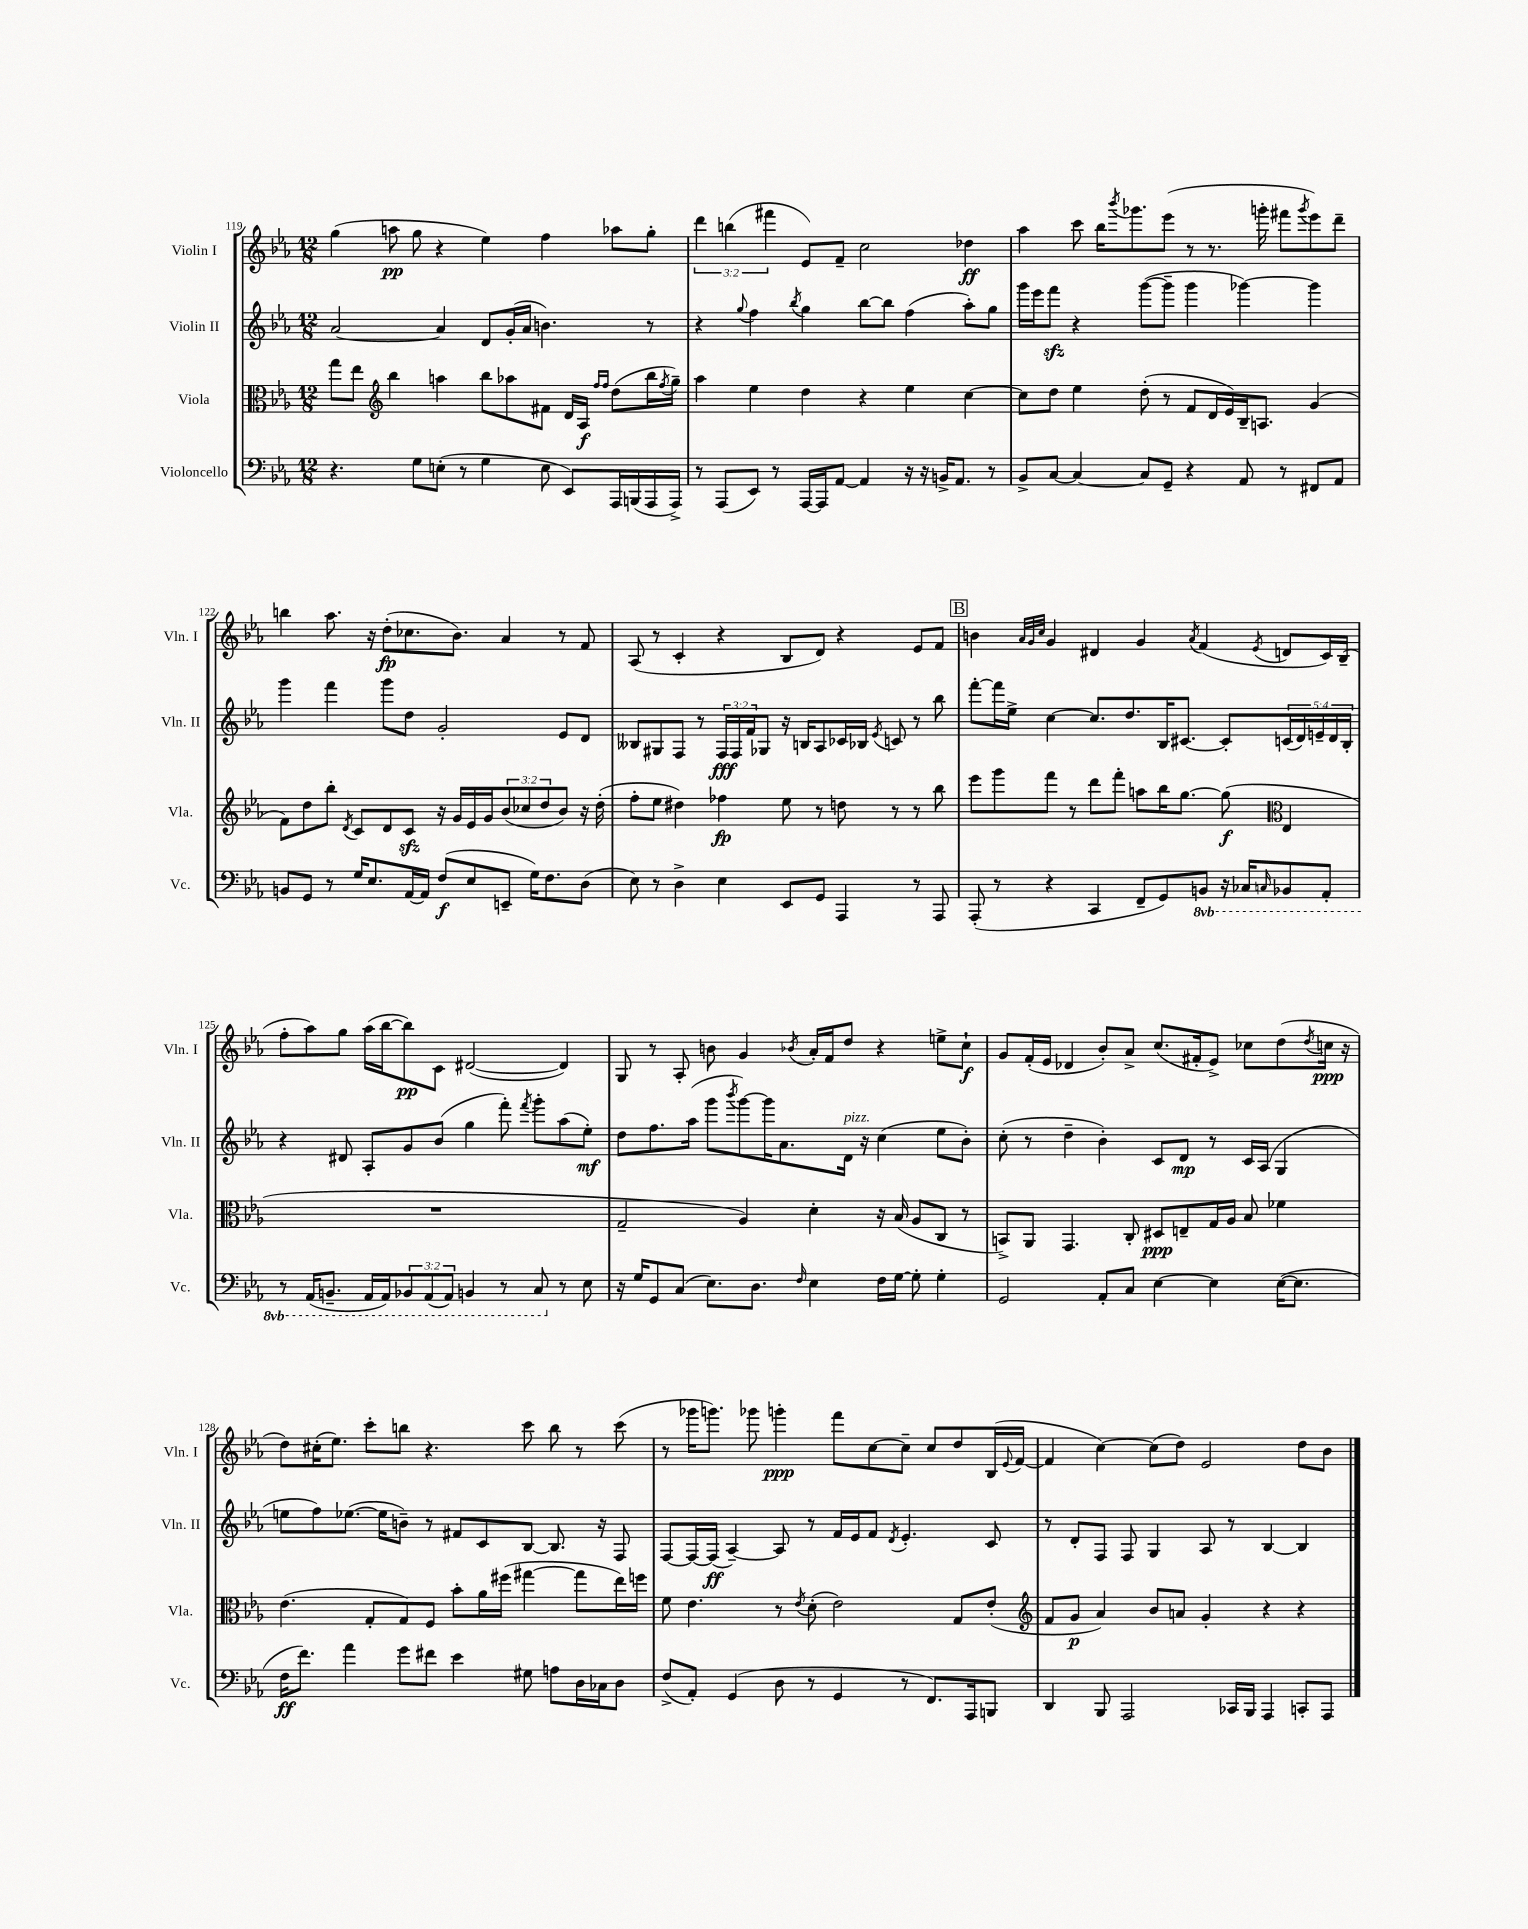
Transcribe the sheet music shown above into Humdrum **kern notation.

**kern	**dynam	**kern	**dynam	**kern	**dynam	**kern	**dynam
*part4	*part4	*part3	*part3	*part2	*part2	*part1	*part1
*staff4	*staff4	*staff3	*staff3	*staff2	*staff2	*staff1	*staff1
*I"Violoncello	*	*I"Viola	*	*I"Violin II	*	*I"Violin I	*
*I'Vc.	*	*I'Vla.	*	*I'Vln. II	*	*I'Vln. I	*
*clefF4	*	*clefC3	*	*clefG2	*	*clefG2	*
*k[b-e-a-]	*	*k[b-e-a-]	*	*k[b-e-a-]	*	*k[b-e-a-]	*
*M12/8	*	*M12/8	*	*M12/8	*	*M12/8	*
=119	=119	=119	=119	=119	=119	=119	=119
4.r	.	8gg\L	.	[2a-/	.	(4gg\	.
.	.	8ee-\J	.	.	.	.	.
*	*	*clefG2	*	*	*	*	*
.	.	4bb-\	.	.	.	8aan\	pp
8G\L	.	.	.	.	.	8gg\	.
(8En'\J	.	4aan\	.	4a-/]	.	4r	.
8r	.	.	.	.	.	.	.
4G\	.	8bb-\L	.	8d/L	.	4ee-\)	.
.	.	8aa-X\	.	(16g'/L	.	.	.
.	.	.	.	16a-/JJ	.	.	.
8E\	.	8f#X\J	.	4.bn\)	.	4ff\	.
8EE-/L)	.	16d/LL	.	.	.	.	.
.	.	16A-/JJ	f	.	.	.	.
.	.	16qqff/LL	.	.	.	.	.
.	.	16qqff/JJ	.	.	.	.	.
16AAA-/L	.	(8dd\L	.	.	.	8aa-X\L	.
(16BBBn/	.	.	.	.	.	.	.
16AAA-/	.	16bb-\L	.	8r	.	8gg'\J	.
.	.	8qff/	.	.	.	.	.
16AAA-^/JJ)	.	16gg~\JJ)	.	.	.	.	.
=120	=120	=120	=120	=120	=120	=120	=120
8r	.	4aa-\	.	4r	.	6ddd\	.
(8AAA-/L	.	.	.	.	.	.	.
.	.	.	.	.	.	(6bbn\	.
.	.	.	.	8qqgg/	.	.	.
8EE-/J)	.	4ee-\	.	4ff\	.	.	.
.	.	.	.	.	.	6fff#X\	.
8r	.	.	.	.	.	.	.
.	.	.	.	8qbb-/	.	.	.
[16AAA-/LL	.	4dd\	.	4gg\	.	8e-/L)	.
16AAA-/J]	.	.	.	.	.	.	.
[8AA-/J	.	.	.	.	.	8f~/J	.
4AA-/]	.	4r	.	[8bb-\L	.	2cc\	.
.	.	.	.	8bb-\J]	.	.	.
16r	.	4ee-\	.	(4ff\	.	.	.
16r	.	.	.	.	.	.	.
16BBn^/KL	.	.	.	.	.	.	.
8.AA-/J	.	.	.	.	.	.	.
.	.	[4cc\	.	8aa-'\L)	.	4dd-X\	ff
8r	.	.	.	8gg\J	.	.	.
=121	=121	=121	=121	=121	=121	=121	=121
8BB-^/L	.	8cc\L]	.	16ggg\LL	.	4aa-\	.
.	.	.	.	16eee-\J	.	.	.
[8C/J	.	8dd\J	.	8fffzz\J	.	.	.
4C/_	.	4ee-\	.	4r	.	8ccc\	.
.	.	.	.	.	.	16bb-\KL	.
.	.	.	.	.	.	8qbbb-/	.
.	.	.	.	.	.	8.ggg-X\	.
8C/L]	.	(8dd'\	.	([8ggg\L	.	.	.
8GG~/J	.	8r	.	8ggg~\J]	.	(8eee-\J	.
4r	.	8f/L	.	4ggg\	.	8r	.
.	.	16d/L	.	.	.	8.r	.
.	.	16e-/)	.	.	.	.	.
8AA-/	.	16B-~/J	.	[4ggg-X\)	.	.	.
.	.	8.An/J	.	.	.	16gggn'\	.
8r	.	.	.	.	.	8fff#X\L	.
.	.	.	.	.	.	8qggg/	.
8FF#X/L	.	(4g/	.	4ggg-\]	.	8eee-\)	.
8AA-/J	.	.	.	.	.	8ddd~\J	.
!!LO:LB:g=z
=122	=122	=122	=122	=122	=122	=122	=122
8BBn/L	.	8f\L)	.	4ggg\	.	4bbn\	.
8GG/J	.	8dd\	.	.	.	.	.
8r	.	8bb-'\J	.	4fff\	.	8.aa-\	.
.	.	8qd/	.	.	.	.	.
16G/KL	.	8c/L	.	.	.	.	.
8.E-/	.	.	.	.	.	16r	.
.	.	8d/	.	8ggg\L	.	(8dd'\L	fp
[16AA-/L	.	8czz/J	.	8dd\J	.	8.cc-X\	.
16AA-/JJ]	.	.	.	.	.	.	.
(8F/L	f	16r	.	2g'/	.	.	.
.	.	16g/LL	.	.	.	8.b-\J)	.
8E-/	.	16e-/	.	.	.	.	.
.	.	16g/J	.	.	.	.	.
8EEn~/J	.	(12b-/	.	.	.	4a-/	.
.	.	12cc-X/	.	.	.	.	.
16G\KL)	.	.	.	.	.	.	.
.	.	12dd/	.	.	.	.	.
8.F\	.	.	.	.	.	.	.
.	.	8b-/J)	.	8e-/L	.	8r	.
(8D\J	.	16r	.	8d/J	.	8f/	.
.	.	(16dd'\	.	.	.	.	.
=123	=123	=123	=123	=123	=123	=123	=123
8E-\)	.	8ff'\L	.	8B--X/L	.	(8A-/	.
8r	.	8ee-\J	.	8G#X/	.	8r	.
4D^\	.	4dd#X\)	.	8F/J	.	4c'/	.
.	.	.	.	8r	.	.	.
4E-\	.	4ff-X\	fp	24F/LL	fff	4r	.
.	.	.	.	24F/	.	.	.
.	.	.	.	24f/J	.	.	.
.	.	.	.	8G-X/J	.	.	.
8EE-/L	.	8ee-\	.	16r	.	8B-/L	.
.	.	.	.	16Bn/KL	.	.	.
8GG/J	.	8r	.	8A-/	.	8d/J)	.
4AAA-/	.	8ddn\	.	16c-X/L	.	4r	.
.	.	.	.	16B-X/JJ	.	.	.
.	.	.	.	8qe-/	.	.	.
.	.	8r	.	8cn/	.	.	.
8r	.	8r	.	8r	.	8e-/L	.
8AAA-/	.	8bb-\	.	8bb-\	.	8f/J	.
!!LO:REH:place=s1:t=B
=124	=124	=124	=124	=124	=124	=124	=124
(8AAA-'/	.	8eee-\L	.	[8fff'\L	.	4bn\	.
8r	.	8ggg\	.	16fff\L]	.	.	.
.	.	.	.	16ee-^\JJ	.	.	.
.	.	.	.	.	.	32qqa-/LLL	.
.	.	.	.	.	.	32qqg/	.
.	.	.	.	.	.	32qqcc/JJJ	.
4r	.	8fff\J	.	[4cc\	.	4g/	.
.	.	8r	.	.	.	.	.
4CC/	.	8ddd\L	.	8.cc/L]	.	4d#X/	.
.	.	8fff'\J	.	.	.	.	.
.	.	.	.	8.dd/	.	.	.
8FF~/L	.	8aan\L	.	.	.	4g/	.
8GG/)	.	16bb-\K	.	16B-/K	.	.	.
.	.	[8.gg\J	.	[8.c#X/J	.	.	.
.	.	.	.	.	.	8qa-/	.
*8ba	*	*	*	*	*	*	*
8BBBn/J	.	.	.	.	.	(4f/	.
16r	.	(8gg\]	f	8c#'/L]	.	.	.
16CC-X/KL	.	.	.	.	.	.	.
16qqCCn/	.	.	.	.	.	.	.
*	*	*clefC3	*	*	*	*	*
.	.	.	.	.	.	8qe-/	.
8BBB-X/	.	4E-/	.	(20cn/L	.	8dn/L	.
.	.	.	.	20d/)	.	.	.
.	.	.	.	20en~/	.	.	.
8AAA-'/J	.	.	.	.	.	16c/L)	.
.	.	.	.	20d/	.	.	.
.	.	.	.	.	.	(16B-~/JJ	.
.	.	.	.	20B-'/JJ	.	.	.
!!LO:LB:g=z
=125	=125	=125	=125	=125	=125	=125	=125
8r	.	1.r	.	4r	.	8ff'\L	.
(16AAA-/KL	.	.	.	.	.	8aa-\)	.
8.BBBn~/J	.	.	.	.	.	.	.
.	.	.	.	8d#X/	.	8gg\J	.
16AAA-/LL	.	.	.	8A-'/L	.	(16aa-\LL	.
16AAA-/J)	.	.	.	.	.	[16bb-\J	.
12BBB-X/	.	.	.	8g/	.	8bb-\])	pp
(12AAA-/	.	.	.	.	.	.	.
.	.	.	.	(8b-/J	.	8c\J	.
12AAA-/J)	.	.	.	.	.	.	.
4BBBn/	.	.	.	4gg\	.	([2d#X/	.
8r	.	.	.	8fff'\)	.	.	.
.	.	.	.	8qfff/	.	.	.
8CC/	.	.	.	8ggg'\L	.	.	.
*X8ba	*	*	*	*	*	*	*
8r	.	.	.	(8aa-\	.	4d#/])	.
8E-\	.	.	.	8ee-'\J)	mf	.	.
=126	=126	=126	=126	=126	=126	=126	=126
16r	.	2G~/	.	8dd\L	.	8G/	.
16G/KL	.	.	.	.	.	.	.
8GG/	.	.	.	8.ff\	.	8r	.
(8C/J	.	.	.	.	.	8A-'/	.
.	.	.	.	(16aa-\Jk	.	.	.
8.E-\L)	.	.	.	8ggg\L	.	8bn\	.
.	.	.	.	8qbbb-/	.	.	.
.	.	4A-/)	.	[8ggg\)	.	4g/	.
8.D\J	.	.	.	.	.	.	.
.	.	.	.	16ggg\K]	.	.	.
.	.	.	.	8.a-\	.	.	.
16qqF/	.	.	.	.	.	8qb-X/	.
4E-\	.	4d'\	.	.	.	16a-'/LL	.
.	.	.	.	.	.	16f/J	.
!	!	!	!	!LO:TX:a:i:t=pizz.	!	!	!
.	.	.	.	16d\Jk	.	8dd/J	.
.	.	.	.	16r	.	.	.
16F\LL	.	16r	.	(4cc\	.	4r	.
[16G\JJ	.	(16B-/	.	.	.	.	.
8G'\]	.	8A-/L	.	.	.	.	.
4G'\	.	8C/J	.	8ee-\L	.	8een^\L	.
.	.	8r	.	8b-'\J)	.	8cc`\J	f
=127	=127	=127	=127	=127	=127	=127	=127
2GG/	.	8BBn^/L)	.	(8cc'\	.	8g/L	.
.	.	8AA-/J	.	8r	.	(16f'/L	.
.	.	.	.	.	.	16e-/JJ	.
.	.	4.GG/	.	4dd~\	.	4d-X/	.
8AA-'/L	.	.	.	4b-'\)	.	8b-'/L)	.
8C/J	.	8C'/	.	.	.	8a-^/J	.
[4E-\	.	8D#X/L	ppp	8c/L	.	(8.cc/L	.
.	.	8En~/	.	8d/J	mp	.	.
.	.	.	.	.	.	16f#X'/k	.
4E-\]	.	16G/L	.	8r	.	8e-^/J)	.
.	.	16A-/JJ	.	.	.	.	.
.	.	8B-/	.	16c/LL	.	8cc-X\L	.
.	.	.	.	(16A-/JJ	.	.	.
([16E-\KL	.	4f-X\	.	4G/	.	(8dd\	.
8.E-\J]	.	.	.	.	.	.	.
.	.	.	.	.	.	8qdd/	.
.	.	.	.	.	.	16ccn\Jk	ppp
.	.	.	.	.	.	16r	.
!!LO:LB:g=z
=128	=128	=128	=128	=128	=128	=128	=128
16F\KL	ff	(4.e-\	.	8een\L	.	8dd\L)	.
8.f\J)	.	.	.	.	.	.	.
.	.	.	.	8ff\)	.	(16cc#X'\K	.
.	.	.	.	.	.	8.ee-\J)	.
4a-\	.	.	.	([8.ee-X\J	.	.	.
.	.	8G'/L	.	.	.	8ccc'\L	.
.	.	.	.	16ee-\KL]	.	.	.
8g\L	.	8G/)	.	8bn~\J)	.	8bbn\J	.
8f#X\J	.	8F/J	.	8r	.	4.r	.
4e-\	.	8b-'\L	.	8f#X/L	.	.	.
.	.	16a-\L	.	8c/	.	.	.
.	.	(16ff#X\JJ	.	.	.	.	.
8G#X\	.	[4gg#X\	.	[8B-/J	.	8ccc\	.
8An\L	.	.	.	8.B-/]	.	8bb\	.
16D\L	.	8gg#\L]	.	.	.	8r	.
16C-X\J	.	.	.	16r	.	.	.
8D\J	.	16ee-\L)	.	8F/	.	(8ccc\	.
.	.	16ffn\JJ	.	.	.	.	.
=129	=129	=129	=129	=129	=129	=129	=129
(8F^/L	.	8f\	.	[8F/L	.	8r	.
8AA-'/J)	.	4.e-\	.	16F/L_	.	16ggg-X\KL	.
.	.	.	.	(16F/JJ]	ff	8.gggn\J)	.
(4GG/	.	.	.	[4A-~/)	.	.	.
.	.	.	.	.	.	8ggg-X\	.
8D\	.	8r	.	8A-/]	.	4gggn'\	ppp
.	.	8qe-/	.	.	.	.	.
8r	.	(8d'\	.	8r	.	.	.
4GG/	.	2e-\)	.	16f/LL	.	8fff\L	.
.	.	.	.	16e-/J	.	.	.
.	.	.	.	8f/J	.	[8cc\	.
.	.	.	.	8qd/	.	.	.
8r	.	.	.	4.e-'/	.	8cc~\J]	.
8.FF/L)	.	.	.	.	.	8cc/L	.
.	.	8G/L	.	.	.	8dd/	.
16AAA-/k	.	.	.	.	.	.	.
8BBBn/J	.	(8e-'/J	.	8c/	.	(16B-/L	.
.	.	.	.	.	.	8qqe-/	.
.	.	.	.	.	.	[16f/JJ	.
=130	=130	=130	=130	=130	=130	=130	=130
*	*	*clefG2	*	*	*	*	*
4DD/	.	8f/L	.	8r	.	4f/]	.
.	.	8g/J	p	8d'/L	.	.	.
8BBB-/	.	4a-/)	.	8F/J	.	[4cc\)	.
2AAA-/	.	.	.	8F/	.	.	.
.	.	8b-/L	.	4G/	.	(8cc\L]	.
.	.	8an/J	.	.	.	8dd\J)	.
.	.	4g'/	.	8A-/	.	2e-/	.
16CC-X/LL	.	.	.	8r	.	.	.
16BBB-/JJ	.	.	.	.	.	.	.
4AAA-/	.	4r	.	[4B-/	.	.	.
8CCn'/L	.	4r	.	4B-/]	.	8dd\L	.
8AAA-/J	.	.	.	.	.	8b-\J	.
==	==	==	==	==	==	==	==
*-	*-	*-	*-	*-	*-	*-	*-
